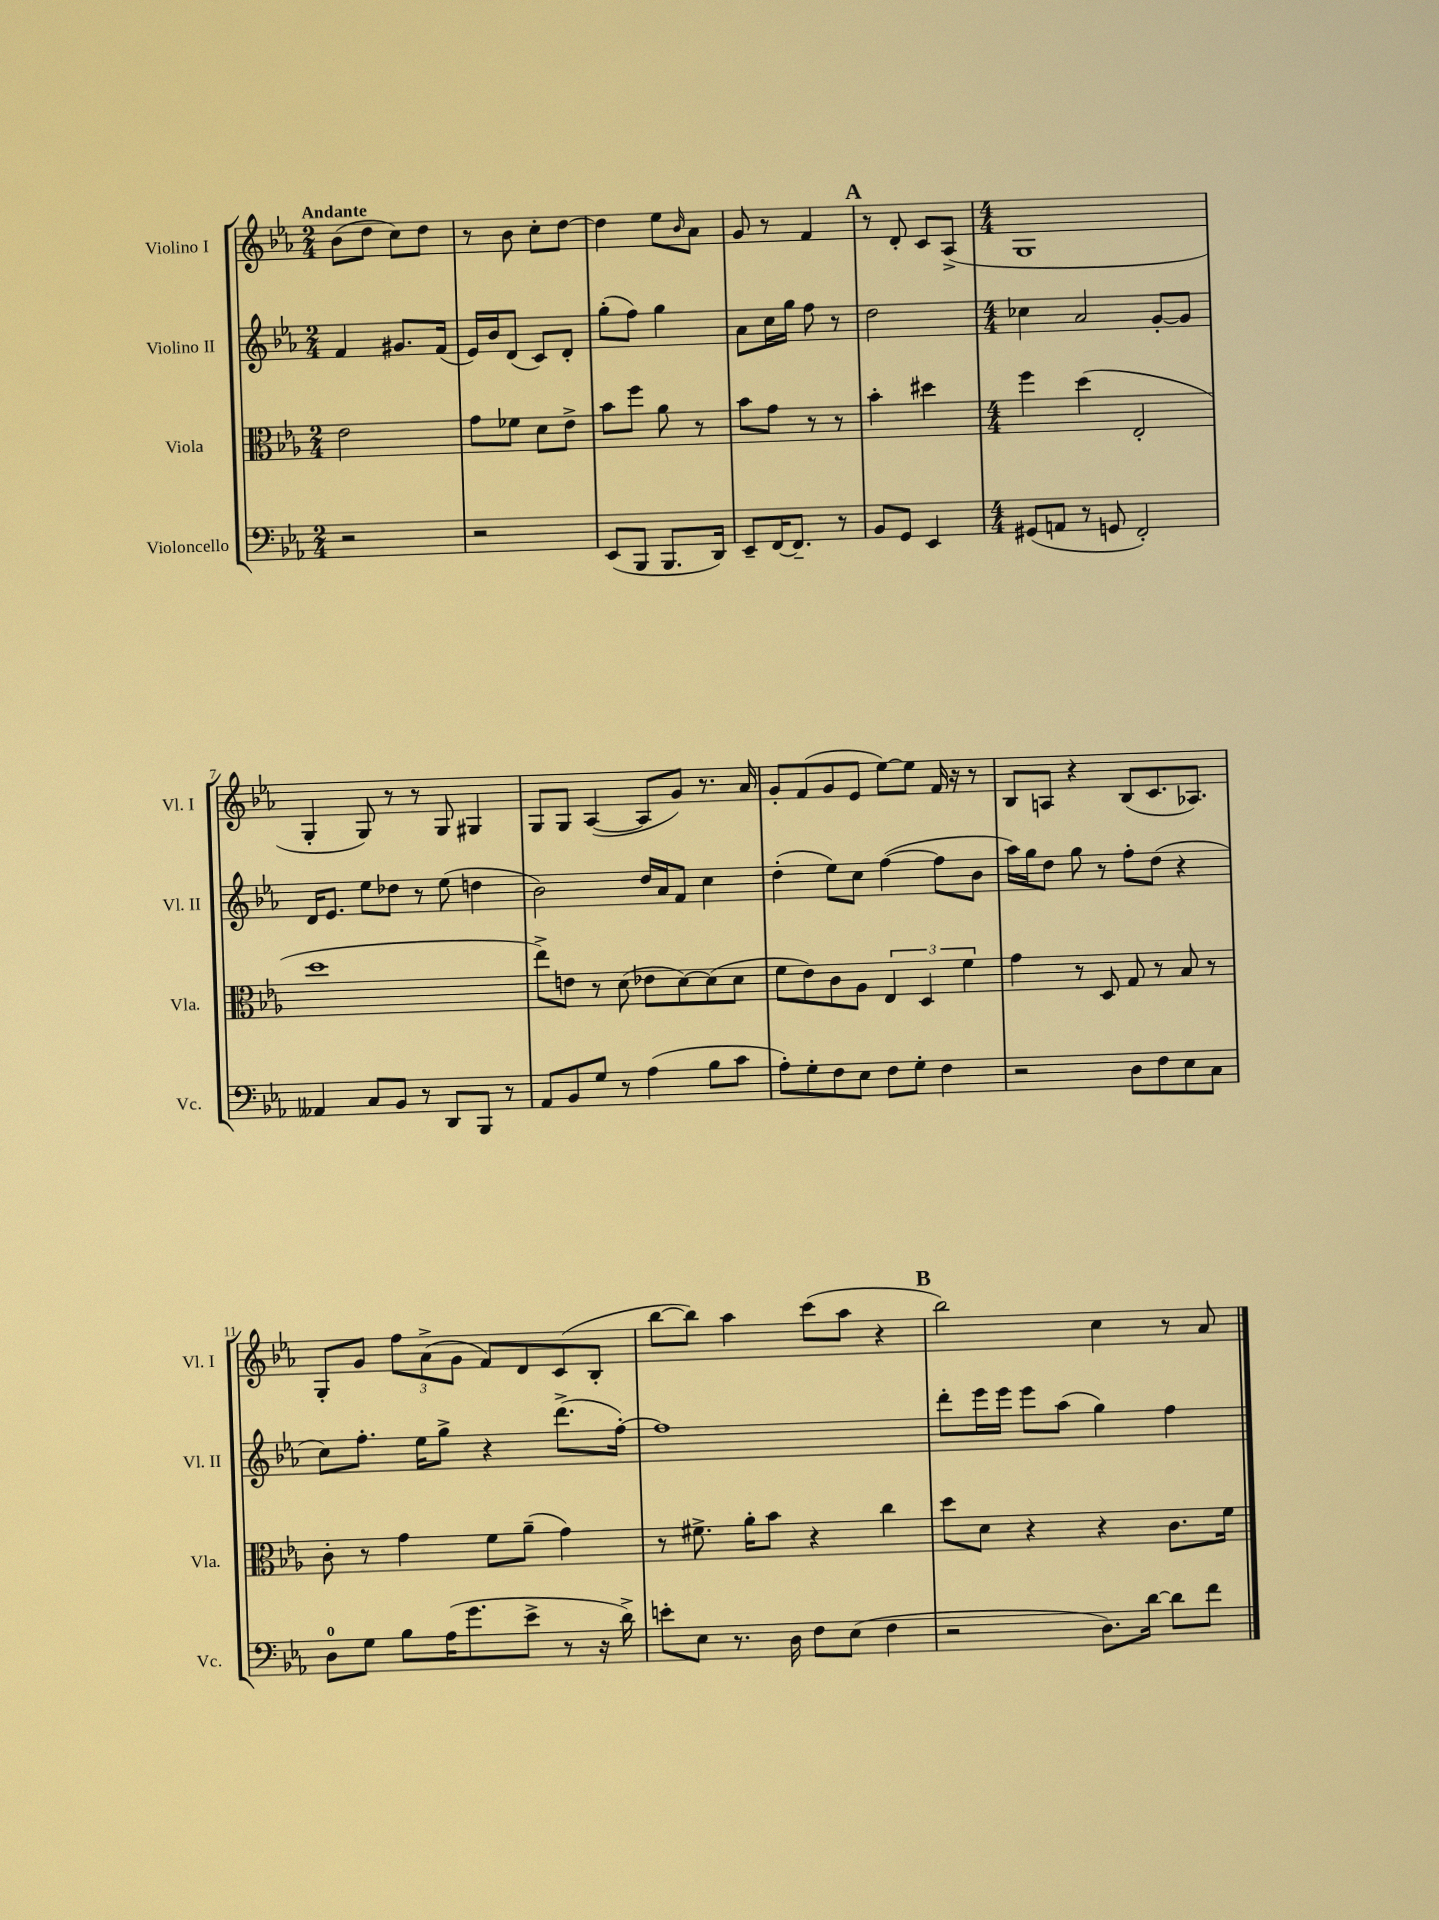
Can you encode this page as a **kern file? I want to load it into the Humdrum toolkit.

**kern	**kern	**kern	**kern
*staff4	*staff3	*staff2	*staff1
*clefF4	*clefC3	*clefG2	*clefG2
*k[b-e-a-]	*k[b-e-a-]	*k[b-e-a-]	*k[b-e-a-]
*M2/4	*M2/4	*M2/4	*M2/4
2r	2e-	4f	(8b-
.	.	.	8dd
.	.	8.g#	8cc)
.	.	.	8dd
.	.	(16f	.
=	=	=	=
2r	8g	16e-)	8r
.	.	16b-	.
.	8f-	(8d	8b-
.	8d	8c)	8cc'
.	8e-^	8d'	[8dd
=	=	=	=
(8EE-	8b-	(8gg'	4dd]
8BBB-	8ff	8ff)	.
8.BBB-	8a-	4gg	8ee-
.	.	.	16qqb-
.	8r	.	8a-
16DD)	.	.	.
=	=	=	=
8EE-~	8b-	8a-	8g
[16FF	8g	16cc	8r
8.FF~]	.	16gg	.
.	8r	8ff	4f
8r	8r	8r	.
=	=	=	=
8BB-	4b-'	2dd	8r
8GG	.	.	8d'
4EE-	4dd#	.	8c
.	.	.	(8A-^
=	=	=	=
*M4/4	*M4/4	*M4/4	*M4/4
(8GG#	4ff	4cc-	1G
8AA	.	.	.
8r	(4dd	2a-	.
8GG	.	.	.
2FF')	2E-'	.	.
.	.	[8g'	.
.	.	8g]	.
=	=	=	=
4AA--	1dd	16d	4G'
.	.	8.e-	.
8C	.	8ee-	8G)
8BB-	.	8dd-	8r
8r	.	8r	8r
8DD	.	(8ee-	8G
8BBB-	.	4dd	4G#
8r	.	.	.
=	=	=	=
8AA-	8ee-^)	2b-)	8G
8BB-	8e	.	8G
8G	8r	.	([4A-
8r	(8d	.	.
(4A-	8e-	16dd	8A-]
.	.	16a-	.
.	[8d)	8f	8g)
8B-	(8d]	4cc	8.r
8c	8d	.	.
.	.	.	16a-
=	=	=	=
8A-')	8f	(4dd'	8g'
8G'	8e-)	.	(8f
8F	8c	8ee-)	8g
8E-	8A-	8cc	8e-
8F	6E-	([4ff	[8ee-)
8G'	.	.	8ee-]
.	6D	.	.
4F	.	8ff]	16f
.	.	.	16r
.	6f	.	.
.	.	8b-	8r
=	=	=	=
2r	4g	16aa-)	8B-
.	.	16gg	.
.	.	8dd	8A
.	8r	8gg	4r
.	8D	8r	.
8D	8G	8ff'	(8B-
8F	8r	(8dd	8.c
8E-	8B-	4r	.
.	.	.	8.A-)
8C	8r	.	.
=	=	=	=
8D	8c'	8cc)	8G'
8G	8r	8.ff'	8g
8B-	4g	.	12ff
.	.	16ee-	.
.	.	.	(12a-^
(16A-	.	8gg^	.
.	.	.	12g
8.g	.	.	.
.	8f	4r	8f)
8e-^	(8a-~	.	8d
8r	4g)	(8.ddd^	(8c
16r	.	.	8B-'
16d^)	.	[16ff')	.
=	=	=	=
8e'	8r	1ff]	[8bb-
8E-	8.f#^	.	8bb-])
8.r	.	.	4aa-
.	16a-'	.	.
.	8b-	.	.
16D	.	.	.
8F	4r	.	(8ccc
(8E-	.	.	8aa-
4F	4cc	.	4r
=	=	=	=
2r	8dd	8ddd'	2bb-)
.	8d	16eee-	.
.	.	16eee-	.
.	4r	8eee-	.
.	.	(8aa-	.
8.D)	4r	4gg)	4cc
[16d	.	.	.
8d]	8.c	4ff	8r
8f	.	.	8a-
.	16f	.	.
==	==	==	==
*-	*-	*-	*-
